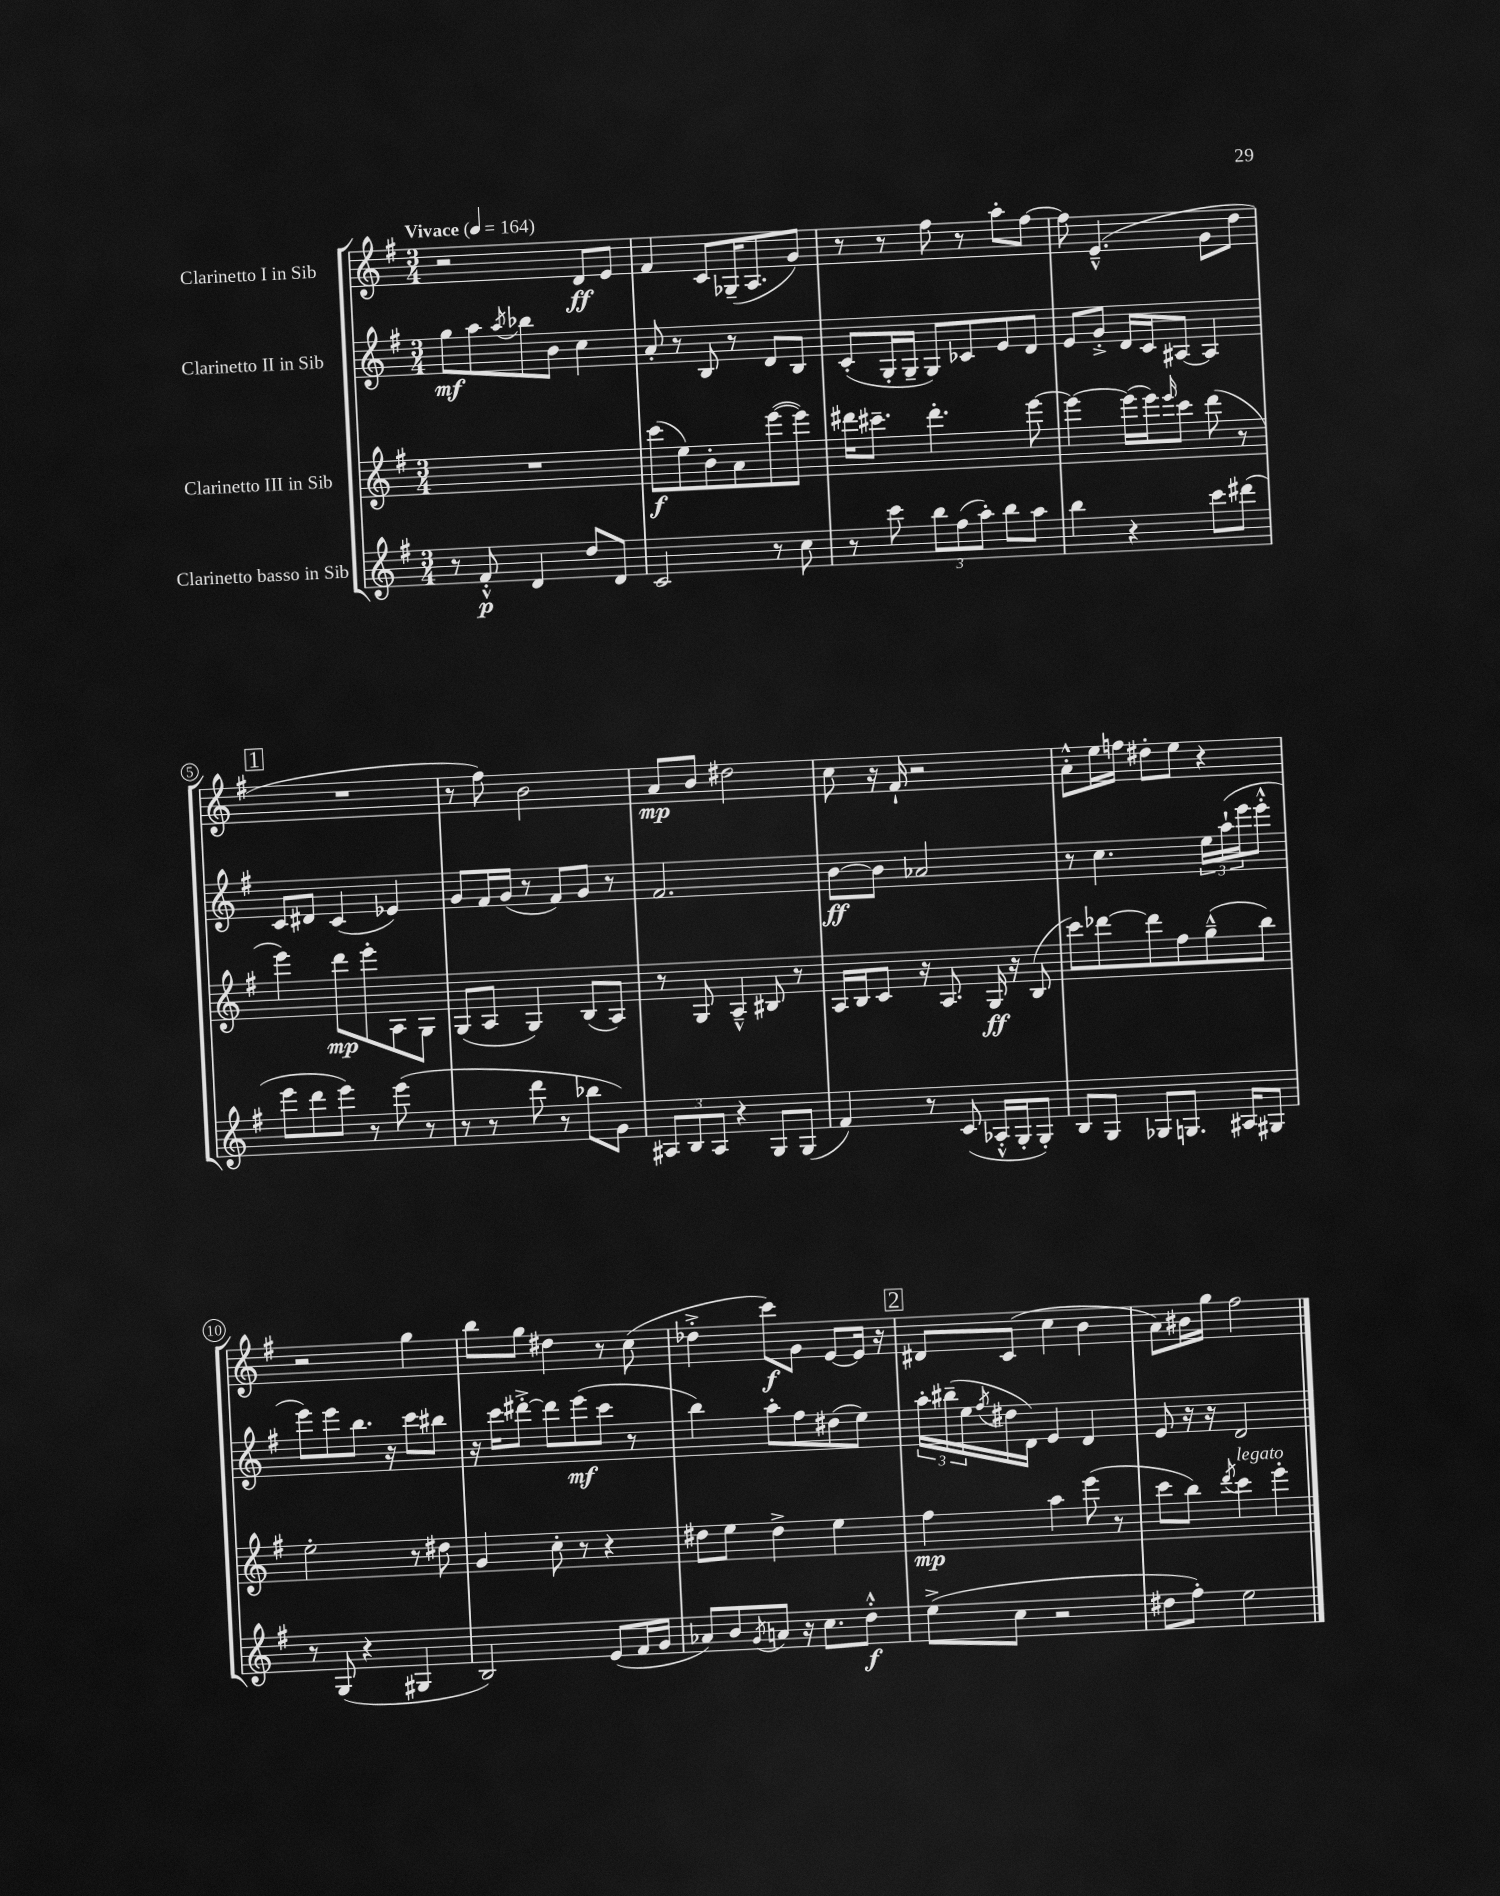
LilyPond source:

<<
\new StaffGroup <<
\new Staff = "s0" \with { instrumentName = "Clarinetto I in Sib" } {
    \clef treble \key g \major \numericTimeSignature \time 3/4 \tempo "Vivace" 4 = 164
    r2 d'8\ff e'8 |
    fis'4 c'8 ges16--( a8. g'8) |
    r8 r8 fis''8 r8 a''8-. fis''8~ |
    fis''8 e'4.---^( g'8 d''8 |
    \mark \markup { \box "1" } R2. |
    r8 fis''8) b'2 |
    a'8\mp b'8 dis''2 |
    c''8 r16 fis'16-! r2 |
    a'8-.-^ e''16 f''16 dis''8-. e''8 r4 |
    r2 g''4 |
    b''8 g''8 dis''4 r8 c''8( |
    des''4-.-> c'''8\f) g'8 e'8~ e'16 r16 |
    \mark \markup { \box "2" } dis'8 c'8( c''4 b'4 |
    a'8) bis'16 g''16 fis''2 \bar "|." |
}
\new Staff = "s1" \with { instrumentName = "Clarinetto II in Sib" } {
    \clef treble \key g \major \numericTimeSignature \time 3/4
    g''8\mf a''8 \acciaccatura { a''8 } bes''8 b'8 c''4 |
    a'8-. r8 b8 r8 d'8 b8 |
    c'8-.( g16-. g16-- g8) ces'8 e'8 d'8 |
    e'8 g'8-.-> d'16 c'16 ais8~ ais4 |
    \mark \markup { \box "1" } c'8 dis'8 c'4( ees'4) |
    g'8 fis'16 g'16( r8 fis'8) g'8 r8 |
    fis'2. |
    b'8~\ff b'8 aes'2 |
    r8 c''4. \tuplet 3/2 { e''16 a''16-!( e'''16 } e'''8-.-^ |
    e'''8) e'''8 b''8. r16 c'''8 bis''8 |
    r16 c'''16 dis'''8~-.-> dis'''8 e'''8\mf( c'''8 r8 |
    b''4) a''8-. fis''8 dis''8( e''8) |
    \mark \markup { \box "2" } \tuplet 3/2 { a''16-. bis''16--( e''16 } \acciaccatura { fis''8 } dis''16 d'16) e'4 d'4 |
    e'8 r16 r16 d'2 \bar "|." |
}
\new Staff = "s2" \with { instrumentName = "Clarinetto III in Sib" } {
    \clef treble \key g \major \numericTimeSignature \time 3/4
    R2. |
    c'''8\f( e''8) b'8-. a'8 e'''8~( e'''8) |
    dis'''16 cis'''8.-- dis'''4.-. e'''8~ |
    e'''4~ e'''16( e'''16) \grace { e'''16 } c'''8 d'''8( r8 |
    \mark \markup { \box "1" } e'''4) d'''8\mp e'''8-. a8 g8 |
    g8( a8 g4) b8( a8) |
    r8 g8 a4---^ bis8 r8 |
    a16 b16 c'8 r16 a8. g16\ff r16 b8( |
    c'''8) des'''8~ des'''8 fis''8 g''8---^( b''8) |
    e''2-. r8 dis''8 |
    g'4 c''8-. r8 r4 |
    dis''8 e''8 dis''4-> e''4 |
    \mark \markup { \box "2" } fis''4\mp a''4 e'''8( r8 |
    c'''8 b''8) \acciaccatura { d'''8 } c'''4^\markup { \italic "legato" } e'''4-. \bar "|." |
}
\new Staff = "s3" \with { instrumentName = "Clarinetto basso in Sib" } {
    \clef treble \key g \major \numericTimeSignature \time 3/4
    r8 fis'8-.-^\p d'4 d''8 d'8 |
    c'2 r8 c''8 |
    r8 c'''8 \tuplet 3/2 { b''8 fis''8( a''8-.) } b''8 a''8 |
    b''4 r4 c'''8 dis'''8( |
    \mark \markup { \box "1" } e'''8 d'''8 e'''8) r8 e'''8( r8 |
    r8 r8 d'''8 r8 bes''8 g'8) |
    \tuplet 3/2 { ais8 b8 ais8 } r4 g8 g8( |
    fis'4) r8 c'8( aes16-.-^ g16-. g8-.) |
    b8 g8 ges8 g8. ais16 gis8 |
    r8 g8( r4 gis4 |
    b2) e'8( fis'16 g'16 |
    aes'8) b'8 \acciaccatura { g'8 } a'8 r16 c''8. d''8-.-^\f |
    \mark \markup { \box "2" } e''8->( c''8 r2 |
    dis''8 fis''8-.) e''2 \bar "|." |
}
>>
>>
\layout { \context { \Score \override BarNumber.stencil = #(make-stencil-circler 0.1 0.3 ly:text-interface::print) } }
